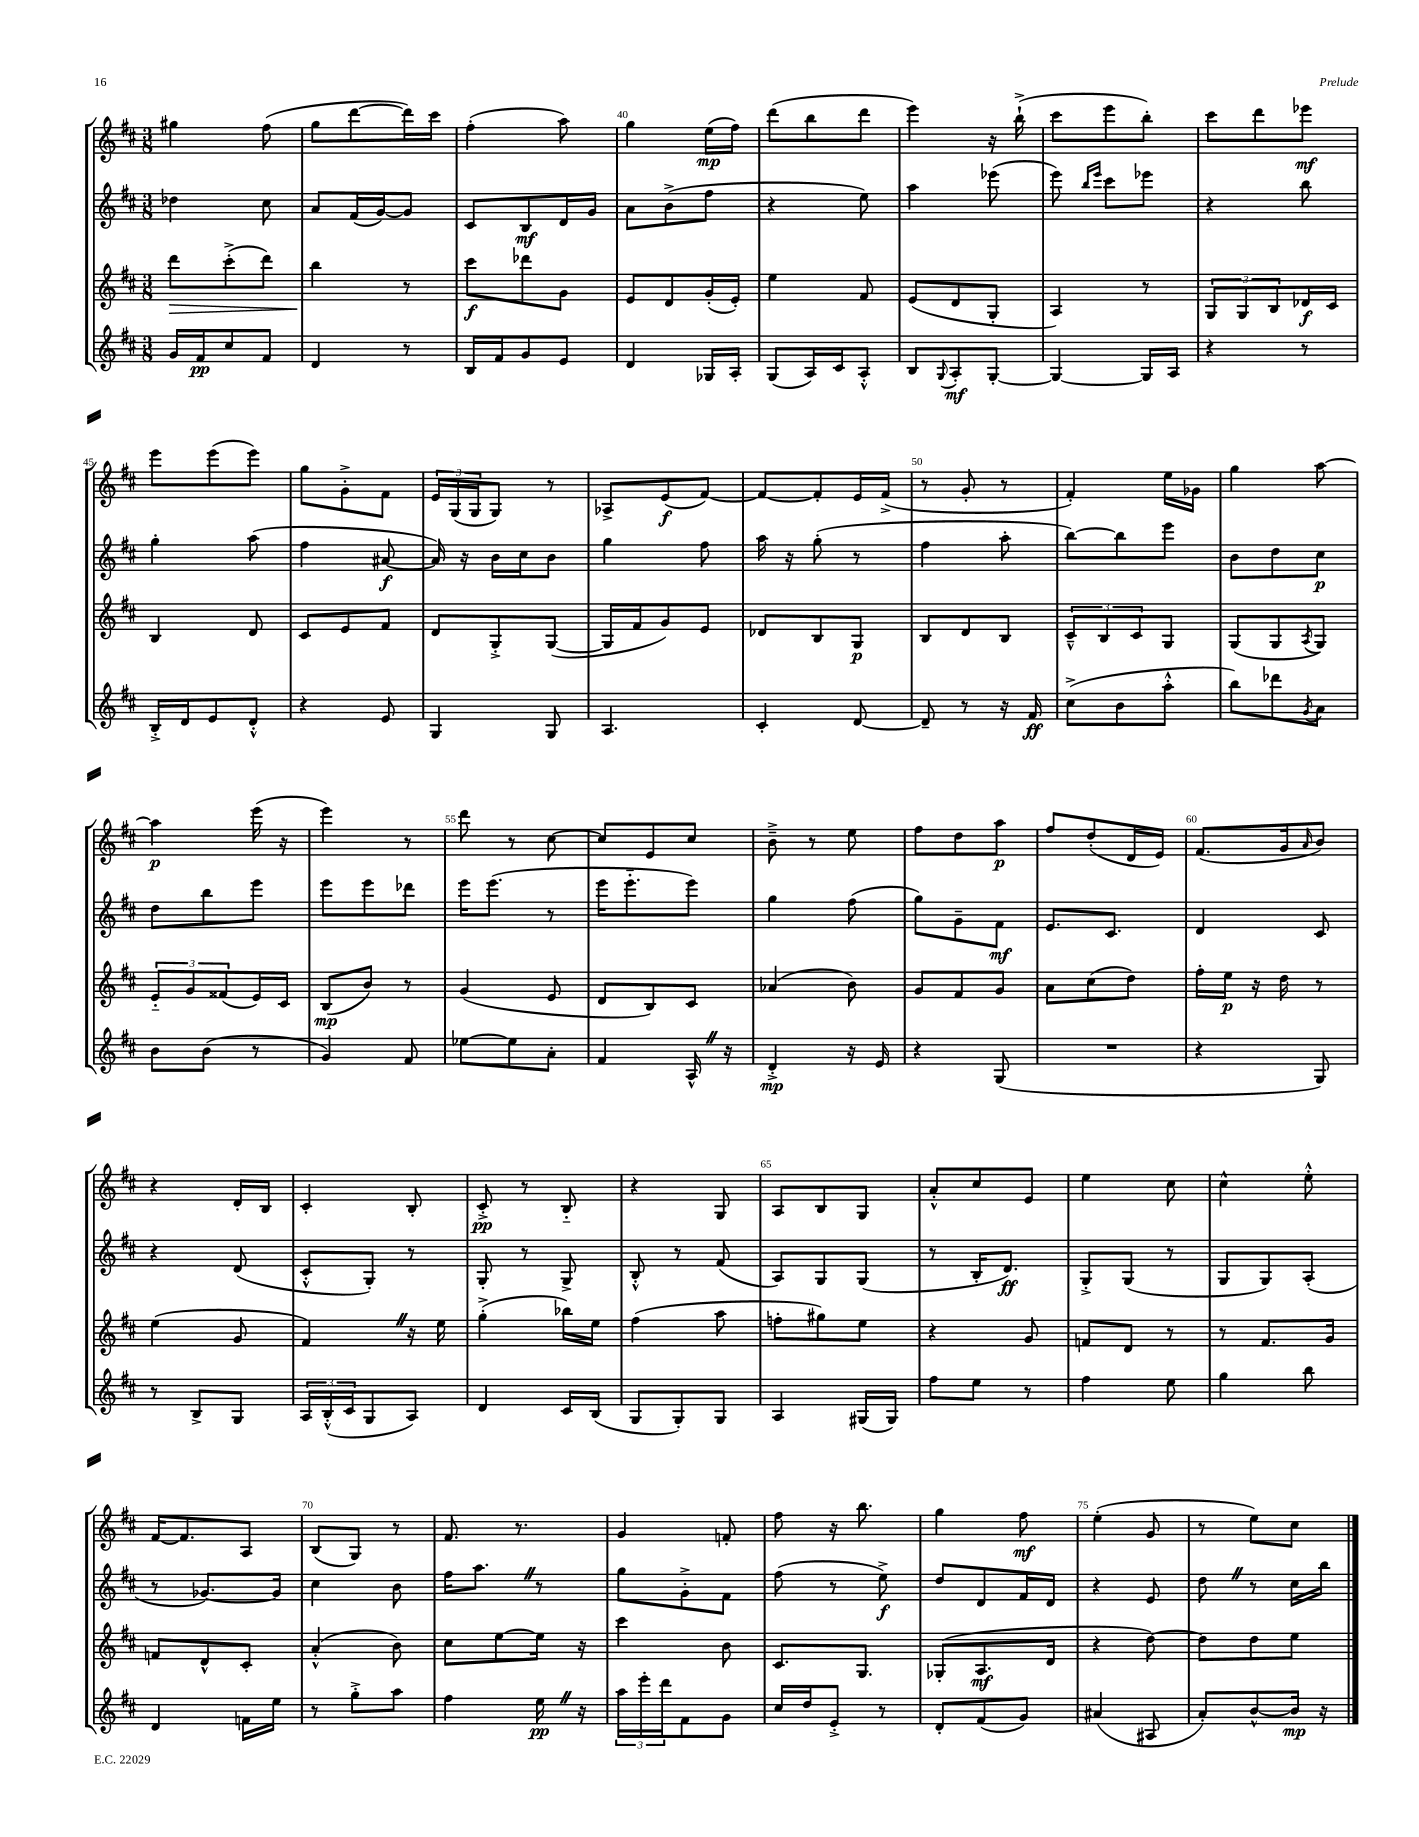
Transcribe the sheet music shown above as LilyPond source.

<<
\new StaffGroup <<
\new Staff = "s0" {
    \clef treble \key d \major \numericTimeSignature \time 3/8
    gis''4 fis''8( |
    g''8 d'''8~ d'''16) cis'''16 |
    fis''4-.( a''8) |
    g''4 e''16\mp( fis''16) |
    d'''8( b''8 d'''8 |
    e'''4) r16 b''16-!->( |
    cis'''8 e'''8 b''8-.) |
    cis'''8 d'''8 ees'''8\mf |
    e'''8 e'''8( e'''8) |
    g''8 g'8-.-> fis'8 |
    \tuplet 3/2 { e'16 g16( g16 } g8) r8 |
    aes8-> e'8\f( fis'8~) |
    fis'8~ fis'8-. e'16 fis'16->( |
    r8 g'8-. r8 |
    fis'4-.) e''16 ges'16 |
    g''4 a''8~ |
    a''4\p e'''16( r16 |
    e'''4) r8 |
    d'''8 r8 cis''8~ |
    cis''8 e'8 cis''8 |
    b'8---> r8 e''8 |
    fis''8 d''8 a''8\p |
    fis''8 d''8-.( d'16 e'16) |
    fis'8.( g'16 \grace { a'16 } b'8) |
    r4 d'16-. b16 |
    cis'4-. b8-. |
    cis'8-.->\pp r8 b8-_ |
    r4 g8 |
    a8 b8 g8 |
    a'8-.-^ cis''8 e'8 |
    e''4 cis''8 |
    cis''4-^ e''8-.-^ |
    fis'16~ fis'8. a8 |
    b8( g8) r8 |
    fis'8. r8. |
    g'4 f'8-. |
    fis''8 r16 b''8. |
    g''4 fis''8\mf |
    e''4-.( g'8 |
    r8 e''8) cis''8 \bar "|." |
}
\new Staff = "s1" {
    \clef treble \key d \major \numericTimeSignature \time 3/8
    des''4 cis''8 |
    a'8 fis'16( g'16~) g'8 |
    cis'8 b8\mf d'16 g'16 |
    a'8 b'8->( fis''8 |
    r4 e''8) |
    a''4 ees'''8( |
    e'''8) \grace { b''16 e'''16 } cis'''8 ees'''8 |
    r4 b''8 |
    g''4-. a''8( |
    fis''4 ais'8~\f |
    ais'16) r16 b'16 cis''16 b'8 |
    g''4 fis''8 |
    a''16 r16 g''8-.( r8 |
    fis''4 a''8-. |
    b''8~) b''8 e'''8 |
    b'8 d''8 cis''8\p |
    d''8 b''8 e'''8 |
    e'''8 e'''8 des'''8 |
    e'''16 e'''8.( r8 |
    e'''16 e'''8.-_ e'''8) |
    g''4 fis''8( |
    g''8) g'8-- fis'8\mf |
    e'8. cis'8. |
    d'4 cis'8 |
    r4 d'8( |
    cis'8-.-^ g8-.) r8 |
    g8-. r8 g8-> |
    b8-.-^ r8 fis'8( |
    a8) g8 g8( |
    r8 b16-. d'8.\ff) |
    g8-.-> g8( r8 |
    g8 g8) a8-.( |
    r8 ges'8.~) ges'16 |
    cis''4 b'8 |
    fis''16 a''8. \once \override BreathingSign.text = \markup { \musicglyph "scripts.caesura.straight" } \breathe r8 |
    g''8 g'8-.-> fis'8 |
    fis''8( r8 e''8->\f) |
    d''8 d'8 fis'16 d'16 |
    r4 e'8 |
    d''8 \once \override BreathingSign.text = \markup { \musicglyph "scripts.caesura.straight" } \breathe r8 cis''16 b''16 \bar "|." |
}
\new Staff = "s2" {
    \clef treble \key d \major \numericTimeSignature \time 3/8
    d'''8\> cis'''8-.->( d'''8) |
    b''4\! r8 |
    cis'''8\f des'''8 g'8 |
    e'8 d'8 g'16-.( e'16-.) |
    e''4 fis'8 |
    e'8( d'8 g8-. |
    a4) r8 |
    \tuplet 3/2 { g8 g8 b8 } des'16\f cis'16 |
    b4 d'8 |
    cis'8 e'8 fis'8 |
    d'8 g8-.-> g8~( |
    g16 fis'16 g'8) e'8 |
    des'8 b8 g8\p |
    b8 d'8 b8 |
    \tuplet 3/2 { cis'8---^ b8 cis'8 } g8 |
    g8( g8 \acciaccatura { a8 } g8) |
    \tuplet 3/2 { e'8-_ g'8 fisis'8( } e'16) cis'16 |
    b8\mp( b'8) r8 |
    g'4( e'8 |
    d'8 b8) cis'8 |
    aes'4( b'8) |
    g'8 fis'8 g'8 |
    a'8 cis''8( d''8) |
    fis''16-. e''16\p r16 d''16 r8 |
    e''4( g'8 |
    fis'4) \once \override BreathingSign.text = \markup { \musicglyph "scripts.caesura.straight" } \breathe r16 e''16 |
    g''4-.->( bes''16) e''16 |
    fis''4( a''8 |
    f''8-. gis''8) e''8 |
    r4 g'8 |
    f'8 d'8 r8 |
    r8 fis'8. g'16 |
    f'8 d'8-^ cis'8-. |
    a'4-.-^( b'8) |
    cis''8 e''8~ e''16 r16 |
    cis'''4 b'8 |
    cis'8. g8. |
    ges8-.( a8.\mf d'16 |
    r4 d''8~) |
    d''8 d''8 e''8 \bar "|." |
}
\new Staff = "s3" {
    \clef treble \key d \major \numericTimeSignature \time 3/8
    g'16 fis'16\pp cis''8 fis'8 |
    d'4 r8 |
    b16 fis'16 g'8 e'8 |
    d'4 ges16 a16-. |
    g8( a16) cis'16 a8-.-^ |
    b8 \appoggiatura { g8 } a8-.\mf g8~-. |
    g4~ g16 a16 |
    r4 r8 |
    b16-.-> d'16 e'8 d'8-.-^ |
    r4 e'8 |
    g4 g8 |
    a4. |
    cis'4-. d'8~ |
    d'8-- r8 r16 fis'16\ff |
    cis''8->( b'8 a''8-.-^ |
    b''8) des'''8 \acciaccatura { g'8 } a'8 |
    b'8 b'8( r8 |
    g'4) fis'8 |
    ees''8~ ees''8 a'8-. |
    fis'4 a16-^ \once \override BreathingSign.text = \markup { \musicglyph "scripts.caesura.straight" } \breathe r16 |
    d'4-.->\mp r16 e'16 |
    r4 g8( |
    R4. |
    r4 g8) |
    r8 b8-> g8 |
    \tuplet 3/2 { a16 b16-.-^( cis'16 } g8 a8) |
    d'4 cis'16 b16( |
    g8 g8-.) g8 |
    a4 gis16( gis16) |
    fis''8 e''8 r8 |
    fis''4 e''8 |
    g''4 b''8 |
    d'4 f'16 e''16 |
    r8 g''8-.-> a''8 |
    fis''4 e''16\pp \once \override BreathingSign.text = \markup { \musicglyph "scripts.caesura.straight" } \breathe r16 |
    \tuplet 3/2 { a''16 e'''16-. d'''16 } fis'8 g'8 |
    cis''16 d''16 e'8-.-> r8 |
    d'8-. fis'8( g'8) |
    ais'4( ais8 |
    a'8-.) b'8~-^ b'16\mp r16 \bar "|." |
}
>>
>>
\layout { \context { \Score currentBarNumber = #37 \override BarNumber.break-visibility = ##(#f #t #t) barNumberVisibility = #(every-nth-bar-number-visible 5) } }
